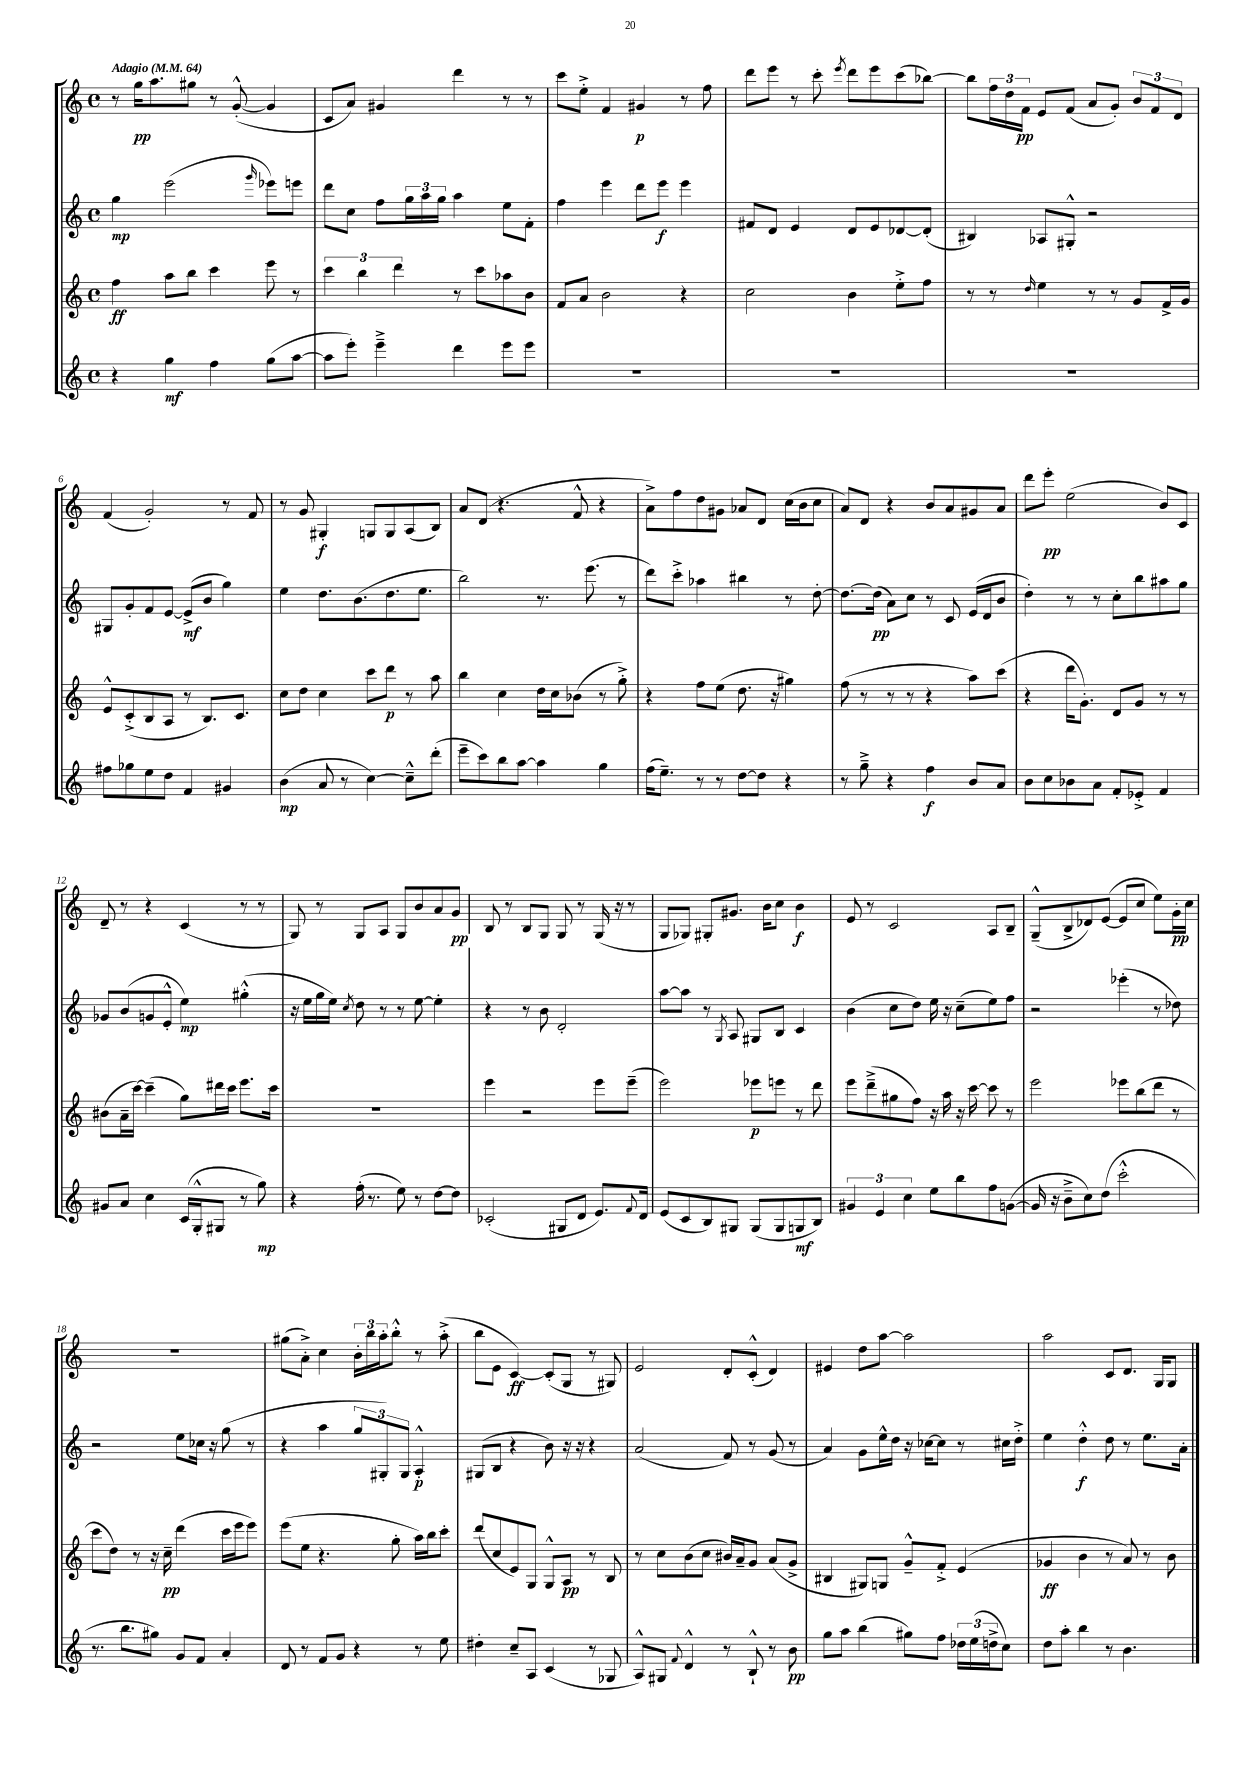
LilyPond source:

<<
\new StaffGroup <<
\new Staff = "s0" {
    \clef treble \key c \major \defaultTimeSignature \time 4/4 \tempo "Adagio" 4 = 64
    r8 g''16\pp a''8. gis''8 r8 g'8~-.-^( g'4 |
    c'8 a'8) gis'4 d'''4 r8 r8 |
    c'''8 e''8-.-> f'4 gis'4\p r8 f''8 |
    d'''8 e'''8 r8 c'''8-. \acciaccatura { e'''8 } d'''8 e'''8 c'''8( bes''8~) |
    bes''8 \tuplet 3/2 { f''16 d''16 f'16\pp } e'8 f'8( a'8 g'8-.) \tuplet 3/2 { b'8 f'8 d'8 } |
    f'4( g'2-.) r8 f'8 |
    r8 g'8 gis4-.\f g8 g8 a8( b8) |
    a'8 d'8( r4. f'8-^ r4 |
    a'8->) f''8 d''8 gis'8 aes'8 d'8 c''16( b'16 c''8 |
    a'8) d'8 r4 b'8 a'8 gis'8 a'8 |
    d'''8 e'''8-.\pp e''2( b'8) c'8 |
    d'8-- r8 r4 c'4( r8 r8 |
    g8) r8 g8 a8 g8 b'8 a'8 g'8\pp |
    b8 r8 b8 g8 g8 r8 g16( r16 r8 |
    g8 ges8) gis8-. gis'8. b'16 c''8 b'4\f |
    e'8 r8 c'2 a8 b8-- |
    g8---^( b8-> des'8) e'8~( e'8 c''8 e''8) g'16-.\pp c''16 |
    R1 |
    gis''8( a'8-.->) c''4 \tuplet 3/2 { b'16-. b''16 a''16-. } b''8-.-^ r8 a''8-.->( |
    b''8 e'8 c'4~\ff) c'8-.( g8 r8 gis8) |
    e'2 d'8-. c'8-.-^( d'4) |
    eis'4 d''8 a''8~ a''2 |
    a''2 c'8 d'8. g16 g8 \bar "|." |
}
\new Staff = "s1" {
    \clef treble \key c \major \defaultTimeSignature \time 4/4
    g''4\mp e'''2( \grace { g'''16 } ees'''8) e'''8 |
    d'''8 c''8 f''8 \tuplet 3/2 { g''16 a''16 g''16 } a''4 e''8 f'8-. |
    f''4 e'''4 d'''8 e'''8\f e'''4 |
    fis'8 d'8 e'4 d'8 e'8 des'8~ des'8-.( |
    bis4) aes8 gis8-.-^ r2 |
    gis8 g'8-. f'8 e'8~ e'8->\mf( b'8 g''4) |
    e''4 d''8. b'8.( d''8. e''8. |
    b''2) r8. e'''8.( r8 |
    d'''8) c'''8-.-> aes''4 bis''4 r8 d''8~-. |
    d''8.~ d''16\pp( a'8) c''8 r8 c'8 e'16( d'16 b'8 |
    d''4-.) r8 r8 c''8-. b''8 ais''8 g''8 |
    ges'8 b'8( g'8 e'8-.-^ e''4\mp) gis''4-.-^( |
    r16 e''16 g''16 e''16) \acciaccatura { c''8 } d''8 r8 r8 e''8~ e''4-. |
    r4 r8 b'8 d'2-. |
    a''8~ a''8 r8 \acciaccatura { g8 } a8 gis8 b8 c'4 |
    b'4( c''8 d''8) e''16 r16 c''8--( e''8) f''8 |
    r2 ees'''4-.( r8 des''8) |
    r2 e''8 ces''16 r16 g''8( r8 |
    r4 a''4 \tuplet 3/2 { g''8 gis8-.) gis8 } a4-.-^\p |
    gis8( b8 r4 b'8) r16 r16 r4 |
    a'2( f'8) r8 g'8( r8 |
    a'4) g'8 e''16-^ d''16 r16 ces''16~ ces''8 r8 cis''16 d''16-.-> |
    e''4 d''4-.-^\f d''8 r8 e''8. a'16-. \bar "|." |
}
\new Staff = "s2" {
    \clef treble \key c \major \defaultTimeSignature \time 4/4
    f''4\ff a''8 b''8 c'''4 e'''8 r8 |
    \tuplet 3/2 { c'''4 b''4 d'''4 } r8 c'''8 aes''8 b'8 |
    f'8 a'8 b'2 r4 |
    c''2 b'4 e''8-.-> f''8 |
    r8 r8 \grace { d''16 } e''4 r8 r8 g'8 f'16-> g'16 |
    e'8-^ c'8-.->( b8 a8 r8 b8.) c'8. |
    c''8 d''8 c''4 c'''8 d'''8\p r8 a''8 |
    b''4 c''4 d''16 c''16 bes'8( r8 g''8-.->) |
    r4 f''8 e''8( d''8. r16 gis''4) |
    f''8( r8 r8 r8 r4 a''8) c'''8( |
    r4 d'''16 g'8.-.) d'8 g'8 r8 r8 |
    bis'8( a'16-- c'''16~) c'''4--( g''8) dis'''16 c'''16 e'''8. c'''16 |
    R1 |
    e'''4 r2 e'''8 e'''8--( |
    e'''2) ees'''8\p e'''8 r8 d'''8 |
    e'''8 d'''8--->( gis''8 f''8) r16 a''16 r16 c'''16~ c'''8 r8 |
    e'''2 ees'''8 b''8( d'''8 r8 |
    c'''8 d''8) r8 r16 c''16--\pp d'''4( c'''16 e'''16 e'''8) |
    e'''8( e''8 r4. g''8-. a''16) b''16 c'''8-. |
    d'''8( c''8 e'8) g8 g8-^ a8\pp r8 b8 |
    r8 c''8 b'8( c''8 bis'16) a'16-- g'8 a'8( g'8-> |
    bis4 gis8) g8 g'8---^ f'8-.-> e'4( |
    ges'4\ff b'4 r8 a'8) r8 b'8 \bar "|." |
}
\new Staff = "s3" {
    \clef treble \key c \major \defaultTimeSignature \time 4/4
    r4 g''4\mf f''4 g''8( a''8~ |
    a''8 e'''8-.) e'''4---> d'''4 e'''8 e'''8 |
    R1 |
    R1 |
    R1 |
    fis''8 ges''8 e''8 d''8 f'4 gis'4 |
    b'4\mp( a'8 r8 c''4~) c''8---^ d'''8-.( |
    e'''8-- c'''8) b''8 a''8~ a''4 g''4 |
    f''16( e''8.--) r8 r8 d''8~ d''8 r4 |
    r8 g''8---> r4 f''4\f b'8 a'8 |
    b'8 c''8 bes'8 a'8 f'8-. ees'8-.-> f'4 |
    gis'8 a'8 c''4 c'16( g16-.-^ gis8 r8 g''8\mp) |
    r4 f''16-.( r8. e''8) r8 d''8~ d''8 |
    ces'2-.( gis8 d'8 e'8.) \appoggiatura { f'8 } d'16 |
    e'8( c'8 b8) gis8 gis8( gis8 g8\mf b8) |
    \tuplet 3/2 { gis'4 e'4 c''4 } e''8 b''8 f''8 g'8~( |
    g'16 r16 b'8---> c''8) d''8( c'''2-.-^ |
    r8. b''8. gis''8) g'8 f'8 a'4-. |
    d'8 r8 f'8 g'8 r4 r8 e''8 |
    dis''4-. c''8-- a8 c'4( r8 ges8 |
    a8-^) gis8 \appoggiatura { f'8 } d'4-^ r8 b8-!-^ r8 b'8\pp |
    g''8 a''8 b''4( gis''8) f''8 \tuplet 3/2 { des''16 e''16( d''16-> } c''8) |
    d''8 a''8-. b''4 r8 b'4. \bar "|." |
}
>>
>>
